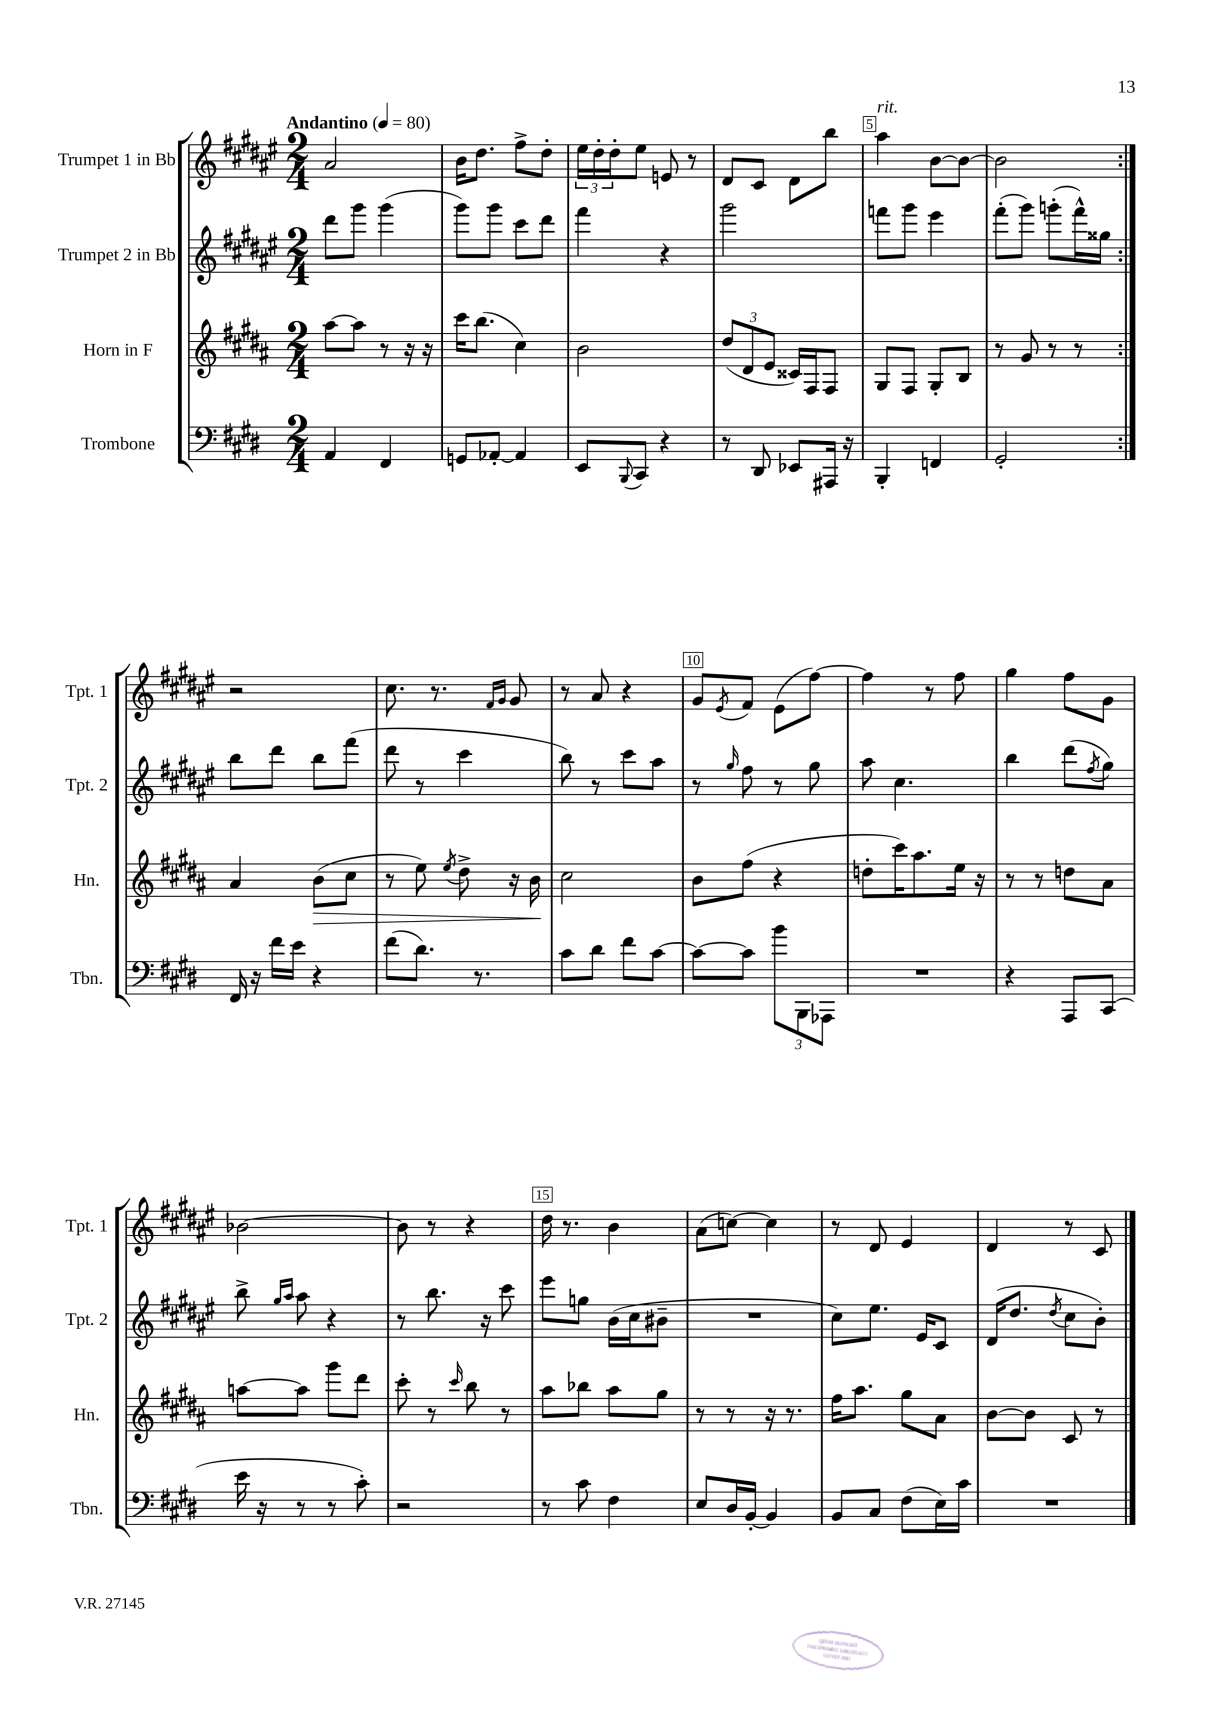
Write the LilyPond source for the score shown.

<<
\new StaffGroup <<
\new Staff = "s0" \with { instrumentName = "Trumpet 1 in Bb" shortInstrumentName = "Tpt. 1" } {
    \clef treble \key fis \major \numericTimeSignature \time 2/4 \tempo "Andantino" 4 = 80
    \repeat volta 2 { ais'2 |
    b'16 dis''8. fis''8-> dis''8-. |
    \tuplet 3/2 { eis''16 dis''16-. dis''16-. } eis''8 e'8 r8 |
    dis'8 cis'8 dis'8 b''8 |
    ais''4^\markup { \italic "rit." } b'8~ b'8~ |
    b'2 | }
    r2 |
    cis''8. r8. \grace { fis'16 gis'16 } gis'8 |
    r8 ais'8 r4 |
    gis'8 \acciaccatura { eis'8 } fis'8 eis'8( fis''8~) |
    fis''4 r8 fis''8 |
    gis''4 fis''8 gis'8 |
    bes'2~ |
    bes'8 r8 r4 |
    dis''16 r8. b'4 |
    ais'8( c''8~) c''4 |
    r8 dis'8 eis'4 |
    dis'4 r8 cis'8 \bar "|." |
}
\new Staff = "s1" \with { instrumentName = "Trumpet 2 in Bb" shortInstrumentName = "Tpt. 2" } {
    \clef treble \key fis \major \numericTimeSignature \time 2/4
    \repeat volta 2 { dis'''8 gis'''8 gis'''4( |
    gis'''8) gis'''8 cis'''8 dis'''8 |
    fis'''4 r4 |
    gis'''2 |
    f'''8 gis'''8 eis'''4 |
    fis'''8-.( gis'''8) g'''8-.( fis'''16-^) gisis''16 | }
    b''8 dis'''8 b''8 fis'''8( |
    dis'''8 r8 cis'''4 |
    b''8) r8 cis'''8 ais''8 |
    r8 \grace { gis''16 } fis''8 r8 gis''8 |
    ais''8 cis''4. |
    b''4 dis'''8( \acciaccatura { fis''8 } gis''8) |
    b''8-> \grace { gis''16 ais''16 } ais''8 r4 |
    r8 b''8. r16 cis'''8 |
    eis'''8 g''8 b'16( cis''16 bis'8-- |
    R2 |
    cis''8) eis''8. eis'16 cis'8 |
    dis'16( dis''8. \acciaccatura { dis''8 } cis''8 b'8-.) \bar "|." |
}
\new Staff = "s2" \with { instrumentName = "Horn in F" shortInstrumentName = "Hn." } {
    \clef treble \key b \major \numericTimeSignature \time 2/4
    \repeat volta 2 { ais''8~ ais''8 r8 r16 r16 |
    cis'''16 b''8.( cis''4) |
    b'2 |
    \tuplet 3/2 { dis''8( dis'8 e'8 } cisis'16) fis16 fis8 |
    gis8 fis8 gis8-. b8 |
    r8 gis'8 r8 r8 | }
    ais'4 b'8\>( cis''8 |
    r8 e''8) \acciaccatura { e''8 } dis''8-> r16 b'16\! |
    cis''2 |
    b'8 fis''8( r4 |
    d''8-. cis'''16) ais''8. e''16 r16 |
    r8 r8 d''8 ais'8 |
    a''8~ a''8 gis'''8 dis'''8 |
    cis'''8-. r8 \grace { cis'''16 } b''8 r8 |
    ais''8 bes''8 ais''8 gis''8 |
    r8 r8 r16 r8. |
    fis''16 ais''8. gis''8 ais'8 |
    b'8~ b'8 cis'8 r8 \bar "|." |
}
\new Staff = "s3" \with { instrumentName = "Trombone" shortInstrumentName = "Tbn." } {
    \clef bass \key e \major \numericTimeSignature \time 2/4
    \repeat volta 2 { a,4 fis,4 |
    g,8 aes,8~-. aes,4 |
    e,8 \appoggiatura { b,,8 } cis,8 r4 |
    r8 dis,8 ees,8 ais,,16 r16 |
    b,,4-. f,4 |
    gis,2-. | }
    fis,16 r16 fis'16 e'16 r4 |
    fis'8( dis'8.) r8. |
    cis'8 dis'8 fis'8 cis'8~ |
    cis'8~ cis'8 \tuplet 3/2 { b'8 b,,8 aes,,8 } |
    R2 |
    r4 a,,8 cis,8( |
    e'16 r16 r8 r8 cis'8-.) |
    r2 |
    r8 cis'8 fis4 |
    e8 dis16 b,16~-. b,4 |
    b,8 cis8 fis8( e16) cis'16 |
    R2 \bar "|." |
}
>>
>>
\layout { \context { \Score \override BarNumber.break-visibility = ##(#f #t #t) barNumberVisibility = #(every-nth-bar-number-visible 5) \override BarNumber.stencil = #(make-stencil-boxer 0.1 0.3 ly:text-interface::print) } }
